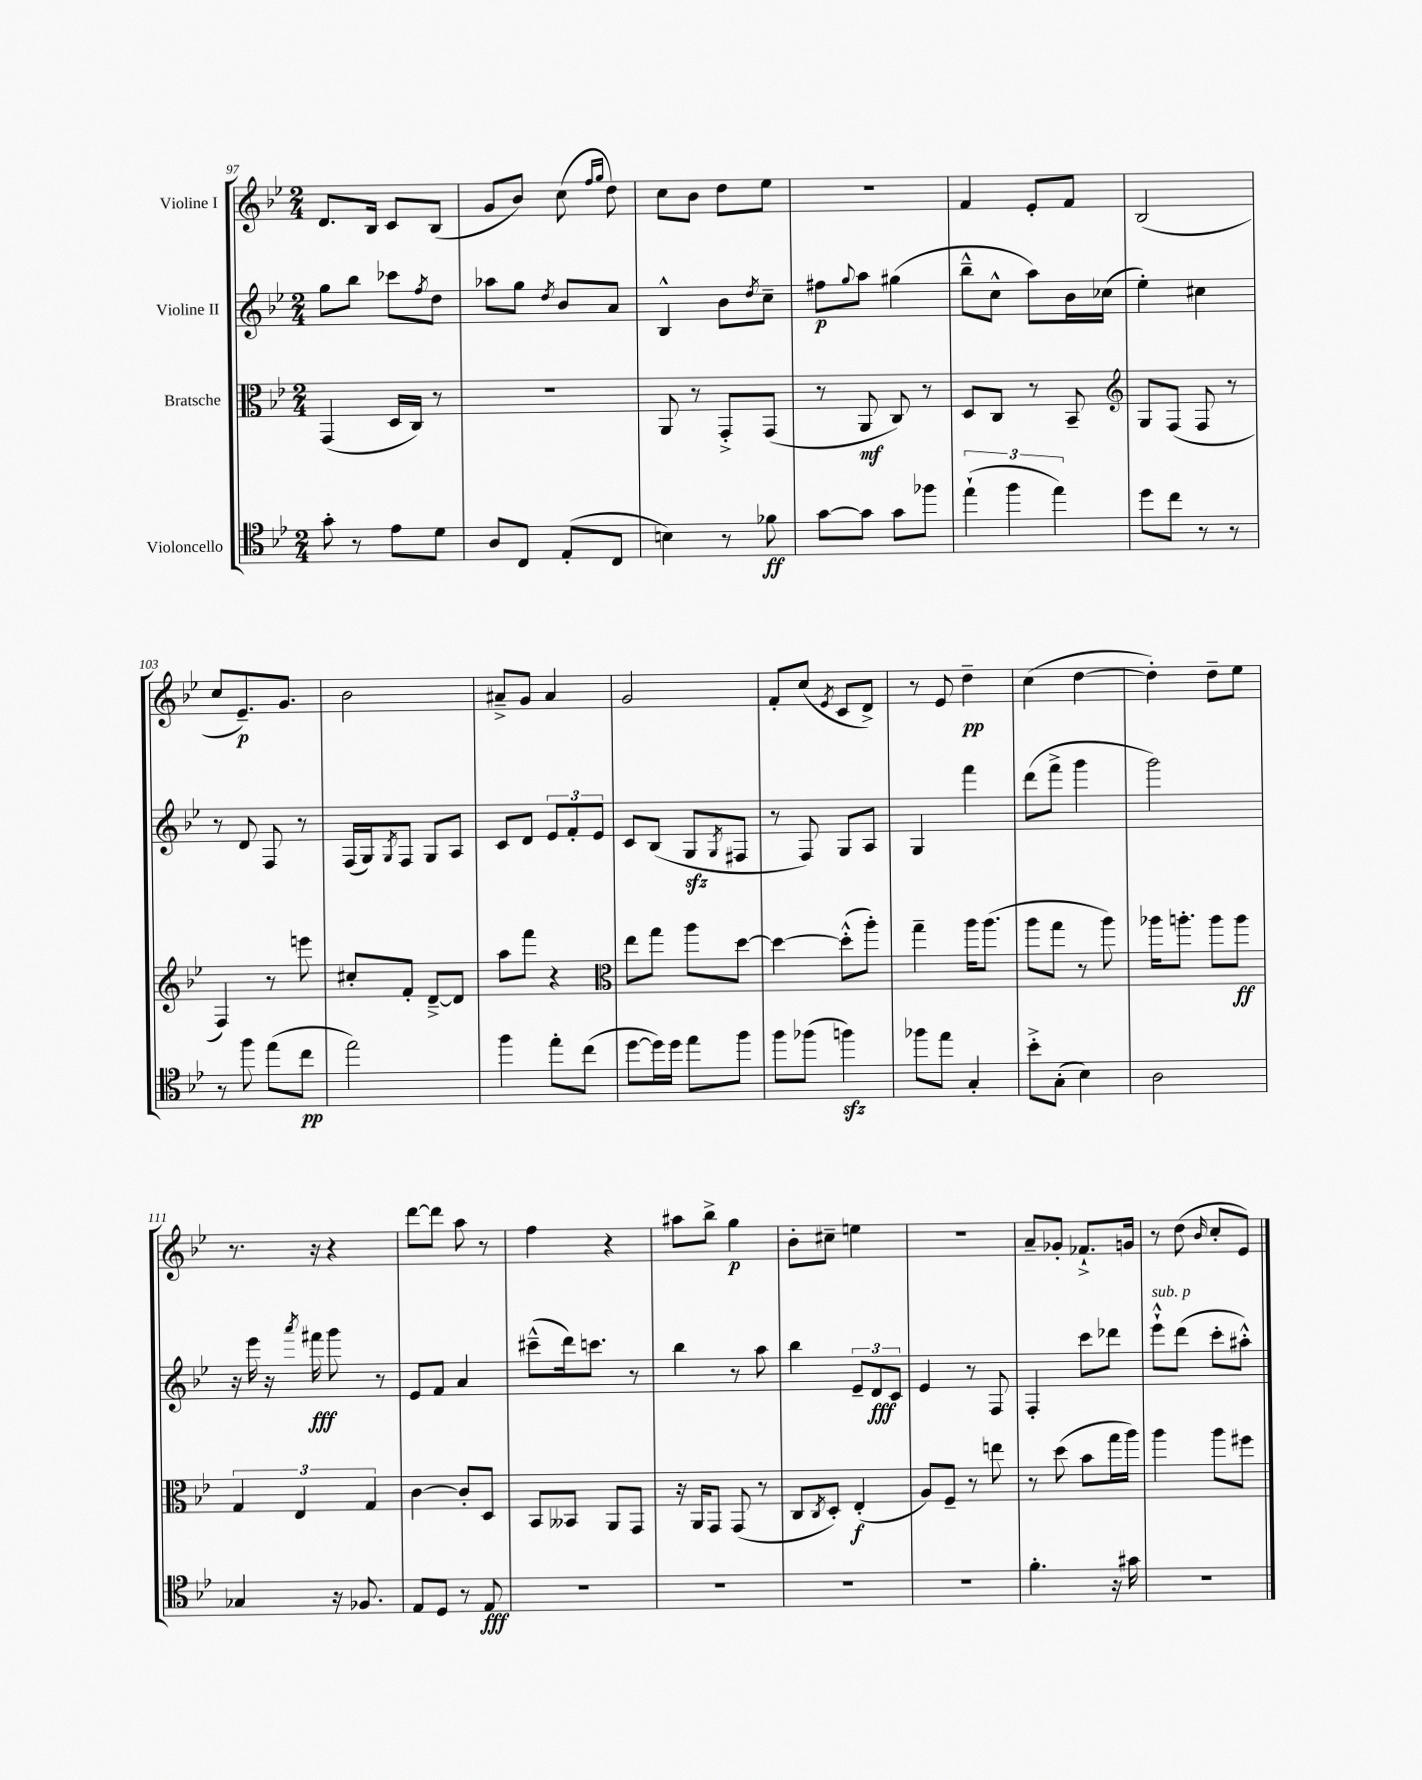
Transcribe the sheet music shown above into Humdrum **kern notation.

**kern	**kern	**kern	**kern
*staff4	*staff3	*staff2	*staff1
*clefC4	*clefC3	*clefG2	*clefG2
*k[b-e-]	*k[b-e-]	*k[b-e-]	*k[b-e-]
*M2/4	*M2/4	*M2/4	*M2/4
8g'	(4GG	8gg	8.d
8r	.	8bb-	.
.	.	.	16B-
8e-	16D	8ccc-	8c
.	16C)	.	.
.	.	8qff	.
8d	8r	8dd	(8B-
=	=	=	=
8A	2r	8aa-	8g
8C	.	8gg	8b-)
.	.	8qdd	.
(8E-'	.	8b-	(8cc
.	.	.	16qqff
.	.	.	16qqgg
8C	.	8a	8dd)
=	=	=	=
4B)	8AA	4B-^^	8cc
.	8r	.	8b-
8r	8GG'^	8b-	8dd
.	.	8qdd	.
8f-	(8GG	8cc~	8ee-
=	=	=	=
[8g	8r	8ff#	2r
.	.	8qqgg	.
8g]	8AA	8aa	.
8g	8C)	(4gg#	.
8ff-	8r	.	.
=	=	=	=
(6ee-`	8D	8bb-~^^	4f
.	8C	8cc^^	.
6ff	.	.	.
.	8r	8aa)	8e-'
6ee-)	.	.	.
.	8BB-~	16b-	8f
.	.	(16cc-	.
=	=	=	=
*	*clefG2	*	*
8dd	8G	4ee-')	(2B-
8cc	(8F	.	.
8r	8F	4cc#	.
8r	8r	.	.
=	=	=	=
8r	4F)	8r	8cc
8ff	.	8d	8.e-~)
(8ee-	8r	8F	.
.	.	.	8.g
8cc	8eee	8r	.
=	=	=	=
2ee-)	8cc#'	(16F	2b-
.	.	16G)	.
.	.	8qG	.
.	8f'	8F	.
.	[8d~^	8G	.
.	8d]	8A	.
=	=	=	=
4ff	8aa	8c	8a#~^
.	8fff	8d	8g
8ee-'	4r	12e-	4a#
.	.	12f'	.
(8cc	.	.	.
.	.	12e-	.
=	=	=	=
*	*clefC3	*	*
[8dd	8ee-	8c	2g
16dd])	8gg	(8B-	.
16dd	.	.	.
8ee-	8aa	8G	.
.	.	8qG	.
8ff	[8dd	8F#	.
=	=	=	=
8ff	4dd_	8r	8f'
(8ff-	.	8F)	(8cc
.	.	.	8qe-
4ff)	(8dd'^^]	8G	8c
.	8aa')	8A	8d^)
=	=	=	=
8ff-	4gg~	4G	8r
8ee-	.	.	8e-
4G'	16aa	4fff	4dd~
.	(8.aa	.	.
=	=	=	=
8b-'^	8aa	(8ddd	(4cc
(8G'	8gg	8fff^	.
4B-)	8r	4ggg	[4dd
.	8aa)	.	.
=	=	=	=
2A	16aa-	2ggg)	4dd'])
.	8.aa'	.	.
.	8aa	.	8dd~
.	8aa	.	8ee-
=	=	=	=
4G-	6G	16r	8.r
.	.	16eee-	.
.	.	16r	.
.	6E-	.	.
.	.	8qaaa	.
.	.	16fff#	16r
16r	.	8ggg	4r
8.F-	.	.	.
.	6G	.	.
.	.	8r	.
=	=	=	=
8E-	[4c	8e-	[8ddd
8D	.	8f	8ddd]
8r	8c']	4a	8aa
8E-	8D	.	8r
=	=	=	=
2r	8BB-	(8ccc#~^^	4ff
.	8BB--	16ddd)	.
.	.	8.ccc	.
.	8AA	.	4r
.	8GG	8r	.
=	=	=	=
2r	16r	4bb-	8aa#
.	16AA	.	.
.	8GG	.	8bb-^
.	(8GG	8r	4gg
.	8r	8aa	.
=	=	=	=
2r	8C	4bb-	8b-'
.	8qC	.	.
.	8D')	.	8cc#~
.	(4E-'	12e-~	4ee
.	.	12d	.
.	.	12c	.
=	=	=	=
2r	8A)	4e-	2r
.	8F~	.	.
.	8r	8r	.
.	8ee	8F	.
=	=	=	=
4.f'	8r	4F'	8a~
.	(8dd	.	8g-'
.	8b-	8ccc	8.f-`^
16r	16gg	8ddd-	.
16g#	16aa)	.	16g
=	=	=	=
2r	4aa	8eee-`^^	8r
.	.	(8ddd	(8dd
.	.	.	16qqb-
.	8aa	8ccc'	8cc'
.	8ff#	8aa#'^^)	8e-)
==	==	==	==
*-	*-	*-	*-
